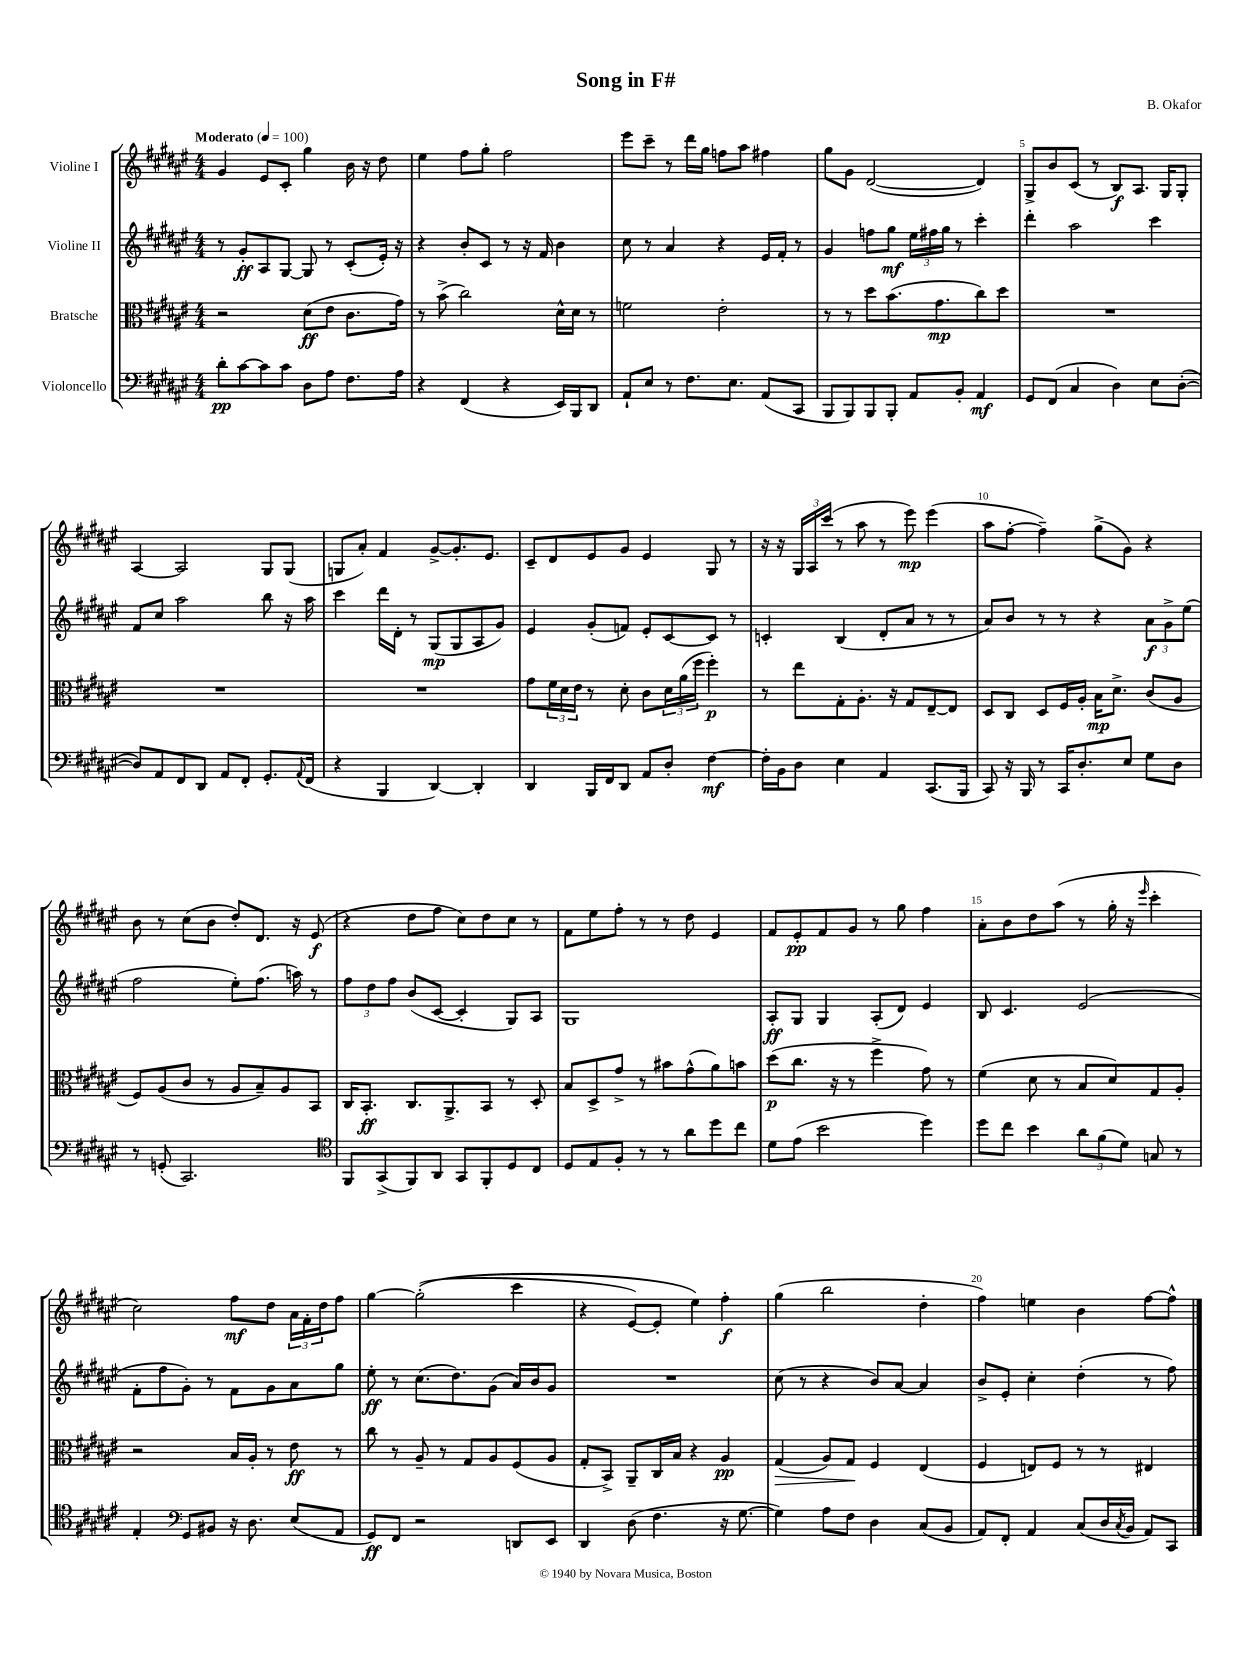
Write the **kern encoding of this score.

**kern	**kern	**kern	**kern
*staff4	*staff3	*staff2	*staff1
*clefF4	*clefC3	*clefG2	*clefG2
*k[f#c#g#d#a#e#]	*k[f#c#g#d#a#e#]	*k[f#c#g#d#a#e#]	*k[f#c#g#d#a#e#]
*M4/4	*M4/4	*M4/4	*M4/4
*MM100	*MM100	*MM100	*MM100
8d#'\L	2r	8r	4g#/
[8c#\	.	8g#'/L	.
8c#\]	.	8A#/	8e#/L
8c#\J	.	[8G#/J	8c#'/J
8D#\L	(8d#\L	8G#/]	4gg#\
8A#\J	8e#\J	8r	.
8.F#\L	8.c#\L	(8c#'/L	16b\
.	.	.	16r
.	.	16e#'/Jk)	8dd#\
16A#\Jk	16g#\Jk)	16r	.
=	=	=	=
4r	8r	4r	4ee#\
.	(8b^\	.	.
(4FF#/	2cc#\)	8b'/L	8ff#\L
.	.	8c#/J	8gg#'\J
4r	.	8r	2ff#\
.	.	16r	.
.	.	16f#/	.
16EE#/LL)	16d#^^\LL	4b\	.
16BBB/J	16d#\JJ	.	.
8DD#/J	8r	.	.
=	=	=	=
8AA#`/L	2f\	8cc#\	8eee#\L
8E#/J	.	8r	8ccc#~\J
8r	.	4a#/	8r
8.F#\L	.	.	16ddd#\LL
.	.	.	16gg#\JJ
.	2e#'\	4r	8ff\L
8.E#\J	.	.	.
.	.	.	8aa#\J
(8AA#/L	.	16e#/LL	4ff#\
.	.	16f#'/JJ	.
8CC#/J	.	8r	.
=	=	=	=
8BBB/L	8r	4g#/	8gg#\L
8BBB/)	8r	.	8g#\J
8BBB/	8dd#\L	8ff\L	([2d#/
8BBB'/J	(8.b\	8gg#\J	.
8AA#/L	.	24ee#\LL	.
.	.	24ff#\	.
.	8.g#\	.	.
.	.	24gg#\JJ	.
8BB'/J	.	8r	.
4AA#/	8cc#\)	4ccc#'\	4d#/])
.	8dd#\J	.	.
=	=	=	=
8GG#/L	1r	4ddd#'\	8G#^/L
(8FF#/J	.	.	8b/
4C#/	.	2aa#\	(8c#/J
.	.	.	8r
4D#\)	.	.	8B/L)
.	.	.	8.A#/J
8E#\L	.	4ccc#\	.
.	.	.	16G#/LK
([8D#'\J	.	.	8G#'/J
=	=	=	=
8D#/]L)	1r	8f#/L	[4A#/
8AA#/	.	8cc#/J	.
8FF#/	.	2aa#\	2A#/]
8DD#/J	.	.	.
8AA#/L	.	.	.
8FF#'/J	.	.	.
8.GG#'/L	.	8bb\	8G#/L
.	.	16r	(8G#/J
8qqAA#/	.	.	.
(16FF#/Jk	.	16aa#\	.
=	=	=	=
4r	1r	4ccc#\	8G/L
.	.	.	8a#'/J)
4BBB/	.	16ddd#\LL	4f#/
.	.	16d#'\JJ	.
.	.	8r	.
[4DD#/)	.	(8G#/L	[8g#^/L
.	.	8G#/	8.g#'/]
4DD#'/]	.	8A#/	.
.	.	.	8.e#/J
.	.	8g#/J)	.
=	=	=	=
4DD#/	8g#\L	4e#/	8c#~/L
.	24f#\L	.	8d#/
.	24d#\	.	.
.	24e#\JJ	.	.
16BBB/LL	8r	(8g#'/L	8e#/
16FF#/J	.	.	.
8DD#/J	8d#'\	8f/J)	8g#/J
8AA#/L	8c#\L	8e#'/L	4e#/
8D#'/J	24d#\L	[8c#/	.
.	(24a#\	.	.
.	24ff#\JJ	.	.
[4F#\	4ff#'\)	8c#/]J	8G#/
.	.	8r	8r
=	=	=	=
16F#'\]LL	8r	4c'/	16r
16BB\J	.	.	16r
8D#\J	8ee#\L	.	24G#/LL
.	.	.	24A#/
.	.	.	(24ccc#/JJ
4E#\	8G#'\	(4B/	8r
.	8.A#'\J	.	8aa#\
4AA#/	.	8d#'/L	8r
.	16r	.	.
.	8G#/L	8a#/J	8eee#\)
(8.CC#/L	[8E#~/	8r	(4eee#\
.	8E#/]J	8r	.
16BBB/Jk	.	.	.
=	=	=	=
8CC#/)	8D#/L	8a#/L)	8aa#\L
16r	8C#/J	8b/J	[8ff#'\J
16BBB/	.	.	.
8r	8D#/L	8r	4ff#~\])
16CC#/LK	16F#/L	8r	.
8.D#'/	16A#'/JJ	.	.
.	16B\LK	4r	(8gg#^\L
.	8.d#^\J	.	.
8E#/J	.	.	8g#\J)
8G#\L	(8c#/L	12a#\L	4r
.	.	12g#^\	.
8D#\J	8A#/J	.	.
.	.	(12ee#\J	.
=	=	=	=
8r	8F#/L)	2ff#\	8b\
(8GG'/	(8A#/	.	8r
2.CC#/)	8c#/J	.	(8cc#\L
.	8r	.	8b\J
.	8A#/L	8ee#'\L)	8dd#'/L)
.	8B~/)	(8.ff#\J	8.d#/J
.	8A#/	.	.
.	.	16aa\)	16r
.	8BB/J	8r	(8e#/
=	=	=	=
*clefC4	*	*	*
8FF#/L	16C#/LK	12ff#\L	4r
.	8.BB'/J	.	.
.	.	12dd#\	.
(8GG#^/	.	.	.
.	.	12ff#\J	.
8FF#/)	8.C#/L	(8b/L	8dd#\L
8AA#/J	.	[8c#/J	8ff#\J
.	8.AA#^/	.	.
8GG#/L	.	4c#'/]	8cc#\L)
8FF#'/	8BB/J	.	8dd#\
8D#/	8r	8G#/L)	8cc#\J
8C#/J	8D#'/	8A#/J	8r
=	=	=	=
8D#/L	8B/L	1G#	8f#\L
8E#/	8D#^/	.	8ee#\
8F#'/J	8g#^/J	.	8ff#'\J
8r	8r	.	8r
8r	8b#\L	.	8r
8a#\L	(8g#^^\	.	8dd#\
8dd#\	8a#\)	.	4e#/
8cc#\J	8b\J	.	.
=	=	=	=
8d#\L	(8dd#\L	8A#'/L	8f#/L
(8e#\J	8.cc#\J	8G#/J	8e#'/
2b\	.	4G#/	8f#/
.	16r	.	.
.	8r	.	8g#/J
.	4ff#^\	(8A#'/L	8r
.	.	8d#/J)	8gg#\
4dd#\)	8g#\)	4e#/	4ff#\
.	8r	.	.
=	=	=	=
8dd#\L	(4f#\	8B/	8a#'\L
8cc#\J	.	4.c#/	8b\
4b\	8d#\	.	8dd#\
.	8r	.	(8aa#\J
12a#\L	8B/L	(2e#/	8r
(12f#\	.	.	.
.	8d#/)	.	16gg#'\
12d#\J)	.	.	.
.	.	.	16r
.	.	.	16qqeee#/
8G/	8G#/	.	4ccc#'\
8r	8A#'/J	.	.
=	=	=	=
4E#'/	2r	8f#'\L	2cc#\)
.	.	8ff#\	.
*clefF4	*	*	*
8GG#/L	.	8g#'\J)	.
8BB#/J	.	8r	.
16r	16B/LL	8f#\L	8ff#\L
8.D#\	16A#'/JJ	.	.
.	8r	8g#\	8dd#\J
(8E#/L	8e#\	8a#\	24a#\LL
.	.	.	24f#'\
.	.	.	24dd#\J
8AA#/J	8r	8gg#\J	8ff#\J
=	=	=	=
8GG#/L)	8cc#\	8ee#'\	[4gg#\
8FF#/J	8r	8r	.
2r	8A#~/	(8.cc#\L	&((2gg#'\]
.	8r	.	.
.	.	8.dd#\)	.
.	8G#/L	.	.
.	8A#/	(8g#\J	.
8DD/L	(8F#/	16a#/LL)	4ccc#\
.	.	16b/J	.
8EE#/J	8A#/J	8g#/J	.
=	=	=	=
4DD#/	8G#'/L	1r	4r
.	8BB^/J)	.	.
(8D#\	8AA#~/L	.	[8e#/L)
4.F#\	16C#/L	.	8e#'/]J
.	16B/JJ	.	.
.	4r	.	4ee#\&)
16r	4A#/	.	4ff#'\
[8.G#\	.	.	.
=	=	=	=
4G#\])	(4G#/	(8cc#\	(4gg#\
.	.	8r	.
8A#\L	8A#/L)	4r	2bb\
8F#\J	8G#/J	.	.
4D#\	4F#/	8b/L)	.
.	.	[8a#/J	.
(8C#/L	(4E#/	4a#/]	4dd#'\
8BB/J	.	.	.
=	=	=	=
8AA#/L)	4F#/	8b^/L	4ff#\)
8FF#'/J	.	8e#'/J	.
4AA#/	8E/L)	4cc#'\	4ee\
.	8F#/J	.	.
(8C#/L	8r	(4dd#'\	4b\
16D#/L	8r	.	.
8qC#/	.	.	.
16BB/JJ	.	.	.
8AA#/L)	4E#/	8r	[8ff#\L
8CC#/J	.	8ff#\)	8ff#^^\]J
==	==	==	==
*-	*-	*-	*-
